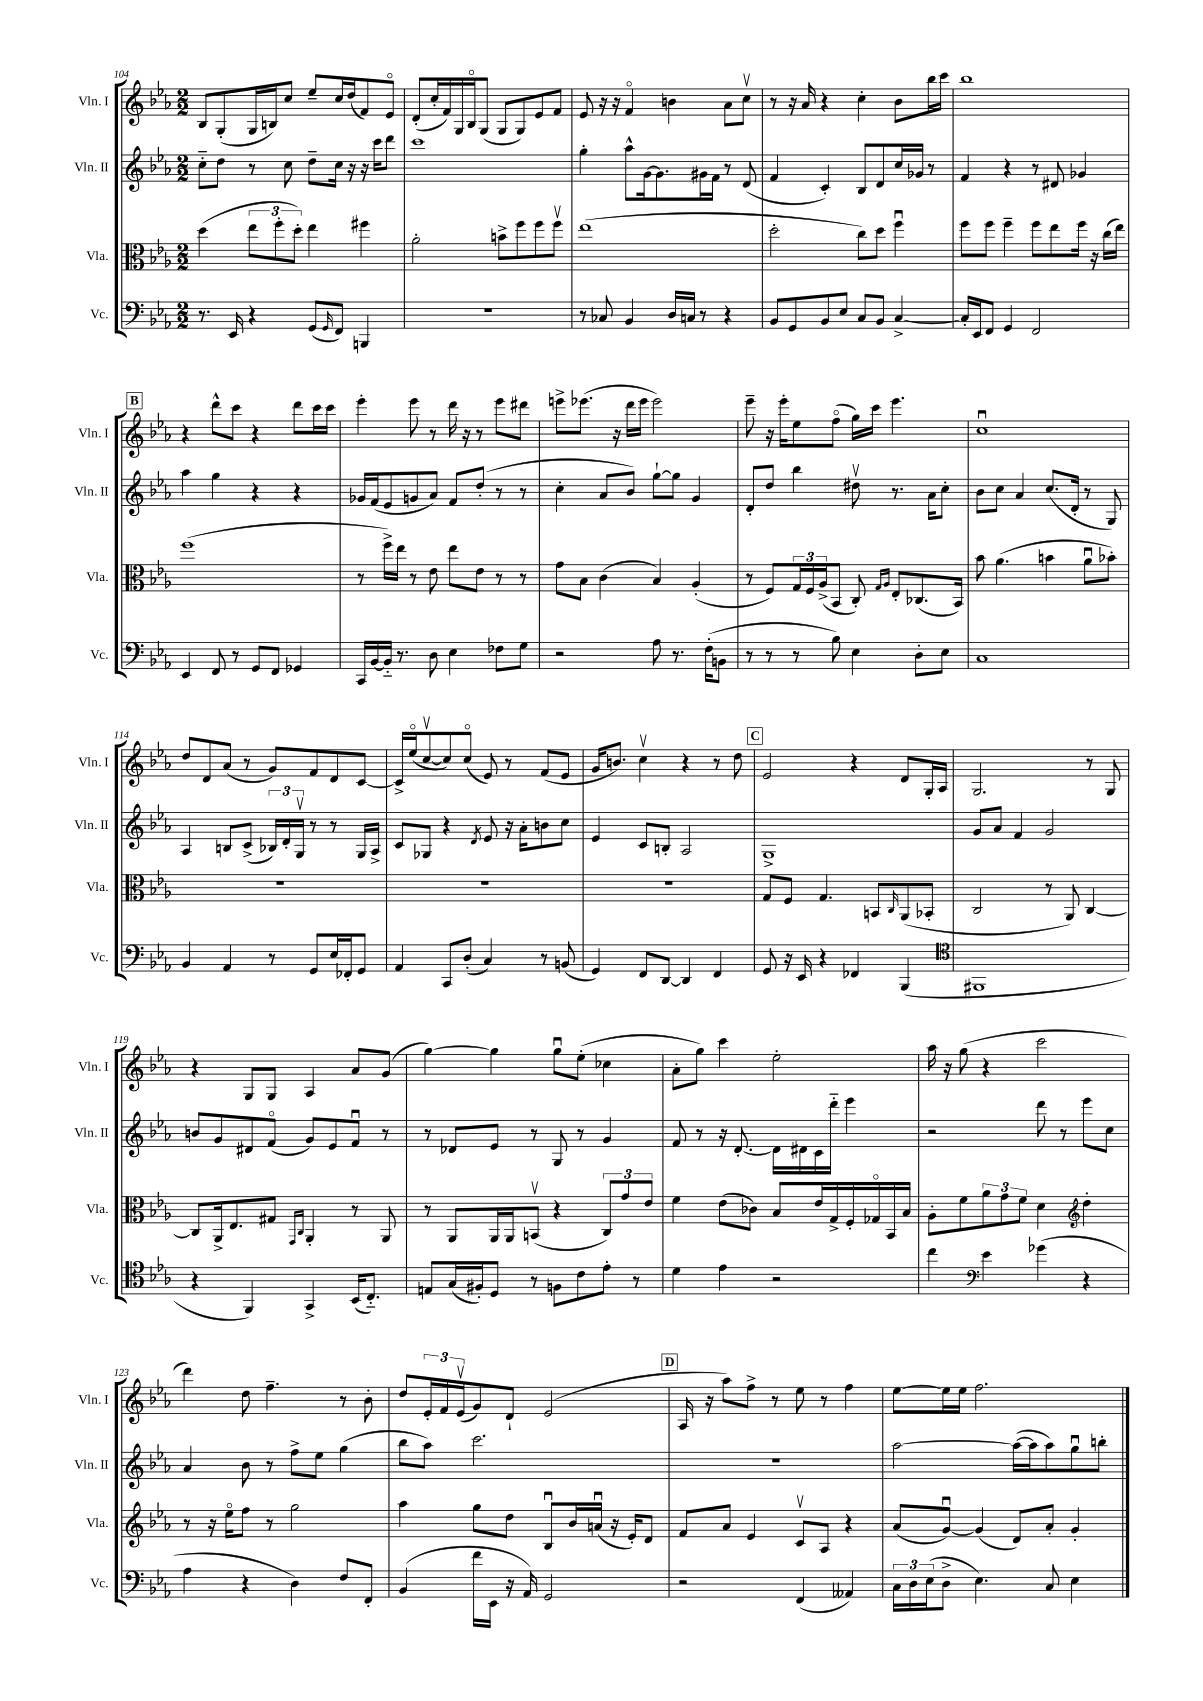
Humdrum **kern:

**kern	**kern	**kern	**kern
*part4	*part3	*part2	*part1
*staff4	*staff3	*staff2	*staff1
*I"Vc.	*I"Vla.	*I"Vln. II	*I"Vln. I
*I'Vc.	*I'Vla.	*I'Vln. II	*I'Vln. I
*clefF4	*clefC3	*clefG2	*clefG2
*k[b-e-a-]	*k[b-e-a-]	*k[b-e-a-]	*k[b-e-a-]
*M2/2	*M2/2	*M2/2	*M2/2
=104	=104	=104	=104
8.r	(4dd\	8cc\L	8B-/L
.	.	8dd\J	(8G'/
16EE-/	.	.	.
4r	12ee-\L	8r	16G/L
.	.	.	16Bn/J)
.	12ff'\	.	.
.	.	8cc\	8cc/J
.	12dd'\J)	.	.
(8GG/L	4ee-\	8dd~\L	8ee-~/L
16qqGG/	.	.	.
8FF/J)	.	16cc\Jk	16cc/L
.	.	16r	(16dd/J
4BBBn/	4ff#X\	16r	8f/)
.	.	16ccc\KL	.
.	.	8ddd\J	8e-/J
=105	=105	=105	=105
1r	2a-'\	1ccc	(8d'/L
.	.	.	16cc'/L
.	.	.	16f/)
.	.	.	16G/
.	.	.	16B-/J
.	.	.	(8G/J
.	8bn^\L	.	8G/L
.	8ff\	.	8G/)
.	8ff\	.	8e-/
.	8ffv\J	.	8f/J
=106	=106	=106	=106
8r	(1ee-	4gg'\	8e-/
8C-X/	.	.	16r
.	.	.	16r
4BB-/	.	8aa-^^\L	4f/
.	.	[16g\k	.
.	.	8.g\]	.
16D/LL	.	.	4bn\
16Cn/JJ	.	.	.
8r	.	16g#X\L	.
.	.	16f\JJ	.
4r	.	8r	8a-\L
.	.	(8d/	8ccv\J
=107	=107	=107	=107
8BB-/L	2dd'\	4f/	8r
8GG/	.	.	16r
.	.	.	16a-/
8BB-/	.	4c'/)	4r
8E-/J	.	.	.
8C/L	8cc\L)	8B-/L	4cc'\
8BB-/J	8dd\J	8d/	.
[4C^/	4ffu\	16cc/L	8b-\L
.	.	16g-X/JJ	.
.	.	8r	16bb-\L
.	.	.	16ccc\JJ
=108	=108	=108	=108
16C'/LL]	8ff\L	4f/	1bb-
16EE-/J	.	.	.
8FF/J	8ff\J	.	.
4GG/	4ff~\	4r	.
2FF/	8ff\L	8r	.
.	8ee-\	8d#X/	.
.	16ff\Jk	4g-X/	.
.	16r	.	.
.	(16cc\LL	.	.
.	16ee-\JJ)	.	.
!!LO:LB:g=z
!!LO:REH:place=s1:t=B
=109	=109	=109	=109
4EE-/	(1ff	4aa-\	4r
8FF/	.	4gg\	8ddd^^\L
8r	.	.	8ccc\J
8GG/L	.	4r	4r
8FF/J	.	.	.
4GG-X/	.	4r	8ddd\L
.	.	.	16ccc\L
.	.	.	16ccc\JJ
=110	=110	=110	=110
16CC/LL	8r	16g-X/LL	4eee-'\
[16BB-/	.	(16f/J	.
16BB-/JJ]	16ff^\LL)	8e-/	.
8.r	16ee-\JJ	.	.
.	8r	8gn/	8eee-\
8D\	8e-\	8a-/J)	8r
4E-\	8ee-\L	8f/L	16ddd\
.	.	.	16r
.	8e-\J	(8dd'/J	8r
8F-X\L	8r	8r	8eee-\L
8G\J	8r	8r	8ddd#X\J
=111	=111	=111	=111
2r	8g\L	4cc'\	8eeen^\L
.	8B-\J	.	(8.eee-X\J
.	(4c\	8a-/L	.
.	.	.	16r
.	.	8b-/J)	16ddd\LL
.	.	.	16eee-\JJ
8A-\	4B-/)	[8gg`\L	2eee-\)
8.r	.	8gg\J]	.
.	(4A-'/	4g/	.
(16F'\KL	.	.	.
8BBn\J	.	.	.
=112	=112	=112	=112
8r	8r	8d'/L	8eee-~\
8r	8F/L)	8dd/J	16r
.	.	.	16eee-'\KL
8r	24G/L	4bb-\	8ee-\
.	24F/	.	.
.	(24A-^/J	.	.
8B-\)	8BB-/J	.	(8ff\J
4E-\	8C'/)	8dd#Xv\	16gg\LL)
.	.	.	16ccc\JJ
.	16qqG/LL	.	.
.	16qqA-/JJ	.	.
.	8E-'/L	8.r	4.eee-\
8D'\L	(8.C-X/	.	.
.	.	16a-\KL	.
8E-\J	.	8cc'\J	.
.	16BB-/Jk)	.	.
=113	=113	=113	=113
1C	8b-\	8b-\L	1ccu
.	(4.a-\	8cc\J	.
.	.	4a-/	.
.	4bn\	(8.cc/L	.
.	.	16d'/Jk	.
.	8a-u\L	8r	.
.	8b-X'\J)	8G/)	.
!!LO:LB:g=z
=114	=114	=114	=114
4BB-/	1r	4A-/	8dd/L
.	.	.	8d/
4AA-/	.	8Bn/L	(8a-/J
.	.	(8c^/J	8r
8r	.	24B-X/LL)	8g/L)
.	.	24d'/	.
.	.	24Gv/JJ	.
8GG/L	.	8r	8f/
16E-/L	.	8r	8d/
16FF-X'/J	.	.	.
8GG/J	.	16G/LL	[8c/J
.	.	16A-^/JJ	.
=115	=115	=115	=115
4AA-/	1r	8c/L	16c^/LL]
.	.	.	(16ee-/J
.	.	8G-X/J	[8ccv/
8CC/L	.	4r	8cc/])
(8D'/J	.	.	(8cc/J
.	.	8qd/	.
4C/)	.	8e-/	8e-/)
.	.	16r	8r
.	.	16a-'\KL	.
8r	.	8bn\	(8f/L
(8BBn/	.	8cc\J	8e-/J
=116	=116	=116	=116
4GG/)	1r	4e-/	16g/KL
.	.	.	8.bn/J)
8FF/L	.	8c/L	4ccv\
[8DD/J	.	8Bn'/J	.
4DD/]	.	2A-/	4r
4FF/	.	.	8r
.	.	.	8dd\
!!LO:REH:place=s1:t=C
=117	=117	=117	=117
8GG/	8G/L	1G^	2e-/
16r	8F/J	.	.
16EE-/	.	.	.
4r	4.G/	.	.
4FF-X/	.	.	4r
.	8BBn/L	.	.
.	16qqC/	.	.
(4BBB-/	(8AA-/	.	8d/L
.	8BB-X'/J	.	16G'/L
.	.	.	16A-/JJ
=118	=118	=118	=118
*clefC4	*	*	*
1FF#X	2C/	8g/L	2.G/
.	.	8a-/J	.
.	.	4f/	.
.	8r	2g/	.
.	8AA-/)	.	.
.	[4C/	.	8r
.	.	.	8G/
!!LO:LB:g=z
=119	=119	=119	=119
4r	8C/L]	8bn/L	4r
.	16AA-^/k	8g/	.
.	8.E-/	.	.
4FF/)	.	8d#X/	8G/L
.	8G#X/J	(8f/J	8G/J
.	16qqGG/LL	.	.
.	16qqC/JJ	.	.
4GG^/	4AA-'/	8g/L)	4A-/
.	.	8e-/	.
(16BB-/KL	8r	8fu/J	8a-/L
8.C/J)	.	.	.
.	8AA-/	8r	(8g/J
=120	=120	=120	=120
8En/L	8r	8r	[4gg\)
(16G/L	8AA-/L	8d-X/L	.
16F#X'/J)	.	.	.
8D/J	16AA-/L	8e-/J	4gg\]
.	16AA-/J	.	.
8r	(8BBnv/J	8r	.
8Fn\L	4r	8G/	8ggu\L
8c\	.	8r	(8ee-'\J
8e-'\J	12C/L)	4g/	4cc-X\
.	12g/	.	.
8r	.	.	.
.	12e-/J	.	.
=121	=121	=121	=121
4d\	4f\	8f/	8a-'\L
.	.	8r	8gg\J)
4e-\	(8e-\L	16r	4ccc\
.	.	[8.d'/	.
.	8c-X\J)	.	.
2r	8B-/L	16d\LL]	2ee-'\
.	.	16d#X\	.
.	16e-/L	16c\	.
.	16G^/	16ddd\JJ	.
.	16F'/	4eee-\	.
.	16G-X/	.	.
.	16BB-/	.	.
.	16B-/JJ	.	.
=122	=122	=122	=122
4cc\	8A-'\L	2r	16aa-\
.	.	.	16r
.	8f\	.	(8gg\
*clefF4	*	*	*
4e-\	12a-\	.	4r
.	12g\	.	.
.	12f\J	.	.
(4g-X\	4d\	8ddd\	2ccc\
.	.	8r	.
*	*clefG2	*	*
4r	4dd'\	8eee-\L	.
.	.	8cc\J	.
!!LO:LB:g=z
=123	=123	=123	=123
4A-\	8r	4a-/	4ddd\)
.	16r	.	.
.	16ee-\KL	.	.
4r	8ff\J	8b-\	8dd\
.	8r	8r	4.ff~\
4D\)	2gg\	8ff^\L	.
.	.	8ee-\J	.
8F/L	.	(4gg\	8r
8FF'/J	.	.	8b-'\
=124	=124	=124	=124
(4BB-/	4aa-\	8bb-\L	8dd/L
.	.	8aa-\J)	24e-'/L
.	.	.	24f/
.	.	.	(24e-v/J
16f\LL	8gg\L	2.ccc\	8g/)
16EE-\JJ	.	.	.
16r	8dd\J	.	8d`/J
16AA-/)	.	.	.
2GG/	8B-u/L	.	(2e-/
.	16b-/L	.	.
.	(16anu/JJ	.	.
.	16r	.	.
.	16e-'/KL)	.	.
.	8d/J	.	.
!!LO:REH:place=s1:t=D
=125	=125	=125	=125
2r	8f/L	1r	16A-/
.	.	.	16r
.	8a-/J	.	8aa-\L)
.	4e-/	.	8ff^\J
.	.	.	8r
(4FF/	8cv/L	.	8ee-\
.	8A-/J	.	8r
4AA--X/)	4r	.	4ff\
=126	=126	=126	=126
24C\LL	(8a-/L	[2aa-\	[8ee-\L
24D\	.	.	.
(24E-\J	.	.	.
8D^\J	[8gu/J)	.	16ee-\L]
.	.	.	16ee-\JJ
4.E-\)	(4g/]	.	2.ff\
.	8d/L)	(16aa-\LL_	.
.	.	16aa-\J]	.
8C/	8a-'/J	8aa-\)	.
4E-\	4g'/	8ggu\	.
.	.	8bbn'\J	.
==	==	==	==
*-	*-	*-	*-
